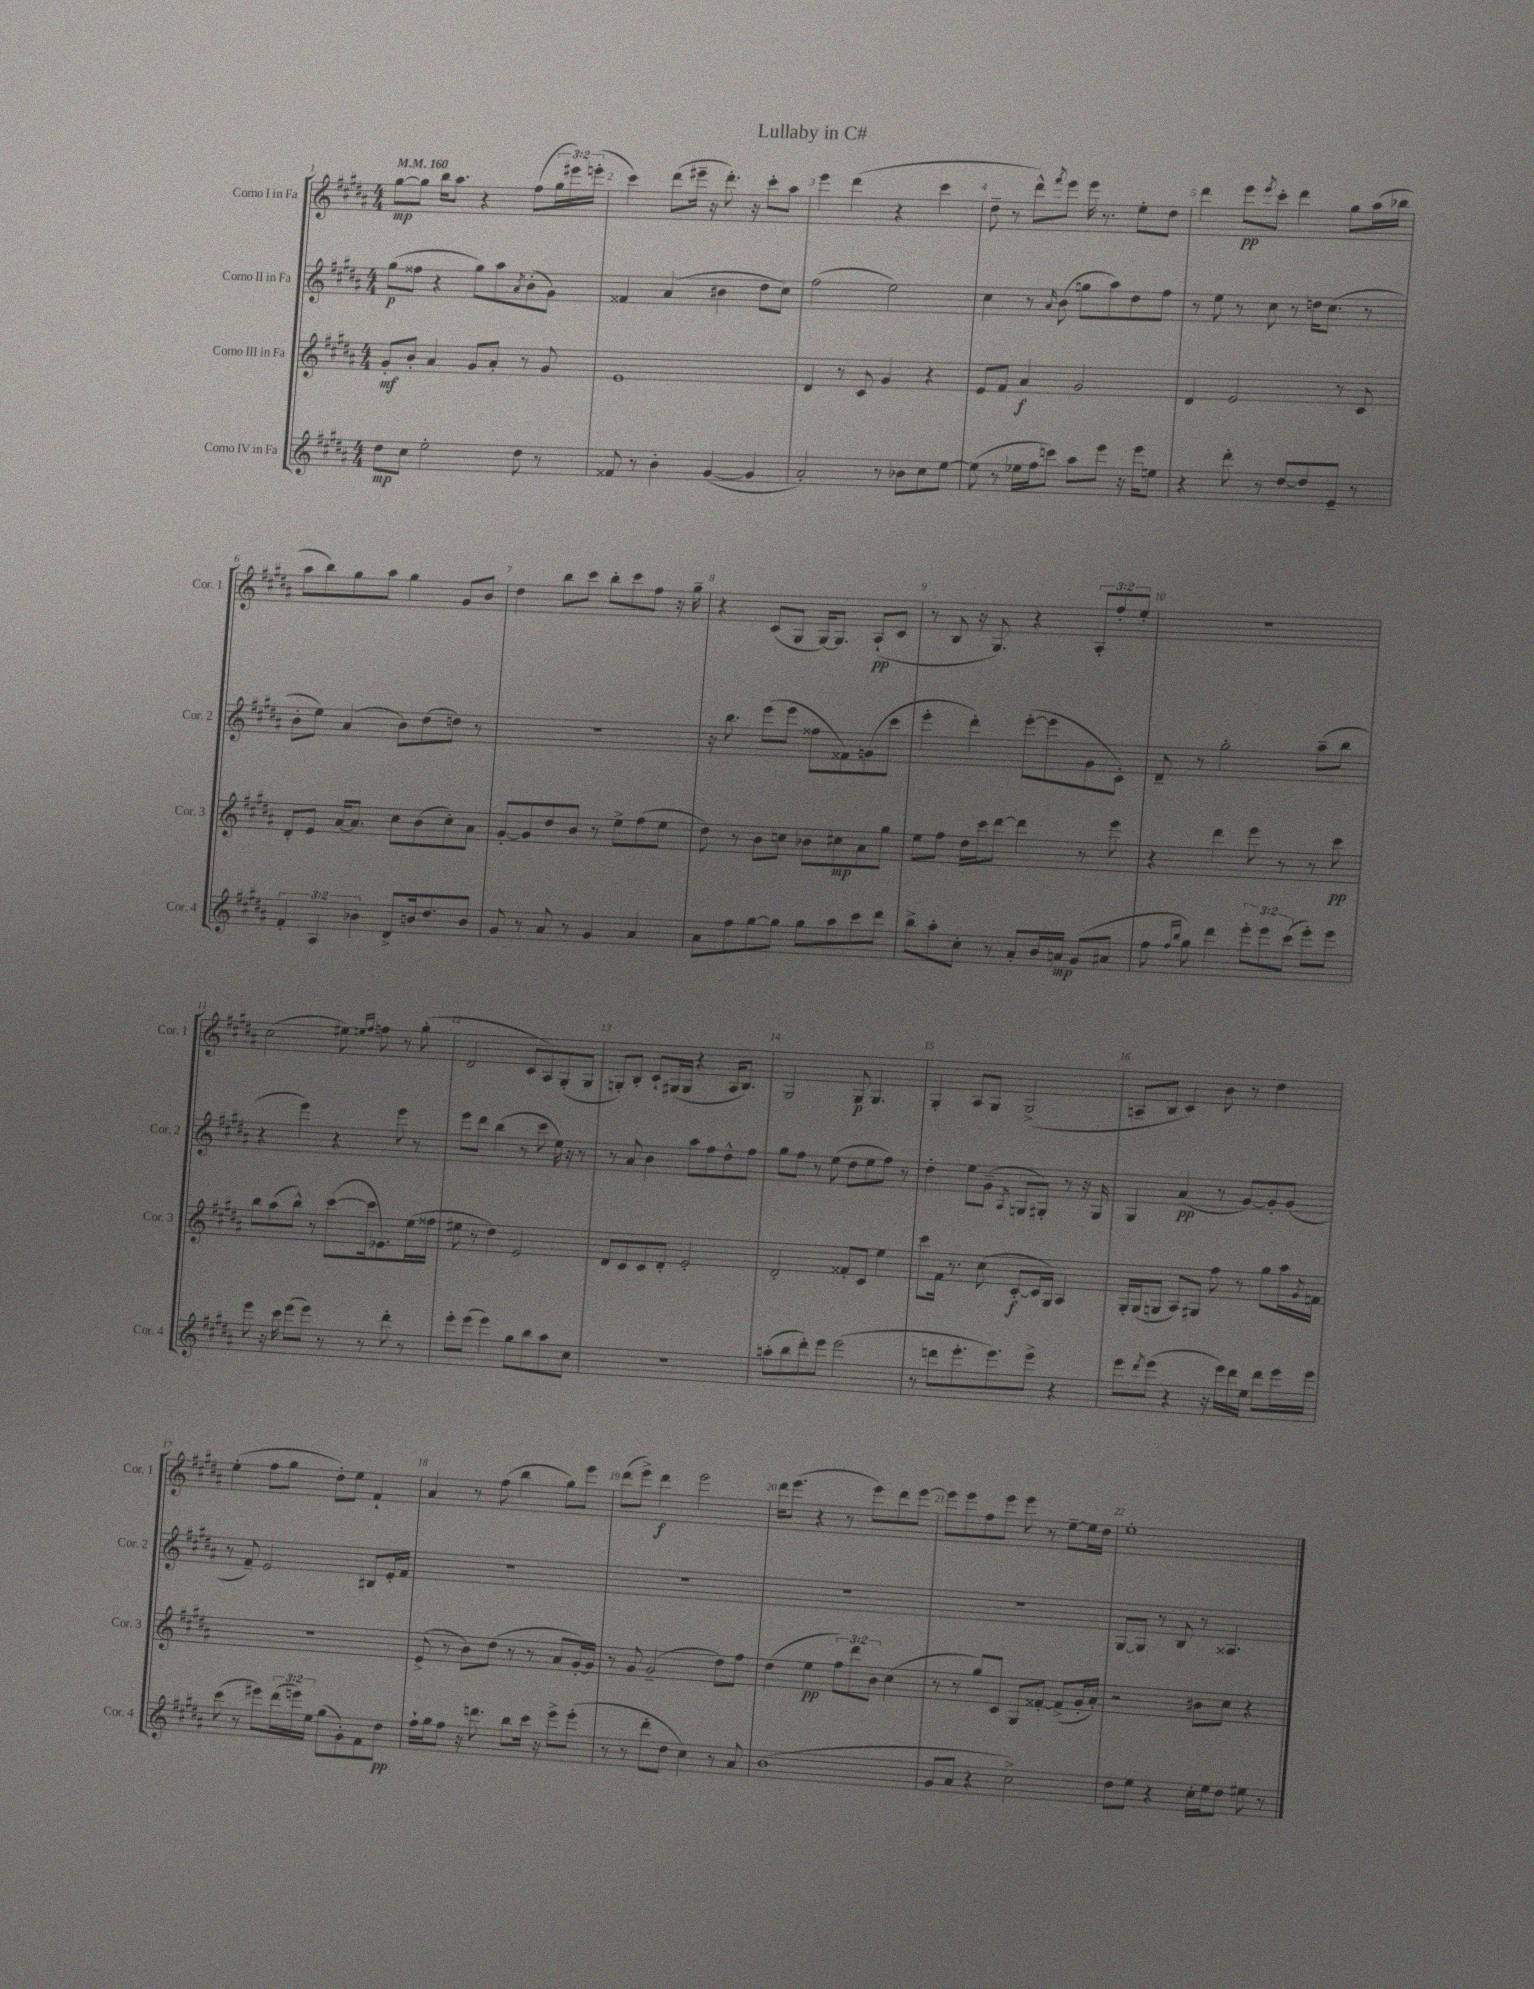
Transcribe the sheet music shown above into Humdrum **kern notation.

**kern	**kern	**kern	**kern
*staff4	*staff3	*staff2	*staff1
*clefG2	*clefG2	*clefG2	*clefG2
*k[f#c#g#d#a#]	*k[f#c#g#d#a#]	*k[f#c#g#d#a#]	*k[f#c#g#d#a#]
*M4/4	*M4/4	*M4/4	*M4/4
*MM160	*MM160	*MM160	*MM160
8dd#	8g#'	(8gg#	[8gg#
8cc#	8b'	8ff##	8gg#]
2ee'	4a#	4r	16bb
.	.	.	8.aa#
.	8g#	8gg#)	4r
.	8a#'	8aa#	.
.	.	8qa#	.
8dd#	8r	(8b'	(8ff#
8r	8g#	8g#)	24gg#
.	.	.	24eee#)
.	.	.	(24eee'
=	=	=	=
8f##	1e	4f##	4ccc#)
8r	.	.	.
4b'	.	(4a#	(8ddd#
.	.	.	16eee#~
.	.	.	16r
([4g#	.	4b#	8.ddd#')
.	.	.	16r
4g#]	.	8dd#	8ccc#'
.	.	8cc#)	8aa#
=	=	=	=
2a#')	4d#	(2ff#	4eee
.	8r	.	(4ddd#
.	8c#	.	.
8r	4g#	2ee)	4r
8b-	.	.	.
8cc#	4r	.	4ccc#
[8ee	.	.	.
=	=	=	=
(8ee]	8e	4cc#	8dd#~
8r	8f#	.	8r
16ee-	4a#	8r	8ddd#^^)
16ff#	.	.	.
.	.	16qqa#	8qfff#
8ccc)	.	(8b	8eee
8aa#	2g#	8gg	16eee
.	.	.	8.r
8eee	.	8aa#)	.
16r	.	8dd#	8ee'
16eee	.	.	.
8ee	.	8ff#	8dd#
=	=	=	=
4r	4d#	8r	4ddd#
.	.	8ee	.
8ddd#'	2e	8r	8eee
.	.	.	8qeee
8r	.	8cc#	8ccc#'
[8dd#	.	8r	4ddd#
8dd#]	.	16dd	.
.	.	(8.cc#	.
8e~	8r	.	8gg#
8r	8c#	8r	(16aa#
.	.	.	16bb-
=	=	=	=
6f#'	8d#'	8b'	8aa#
.	8e	8ee)	8bb)
6A#	.	.	.
.	[16a#	(4a#	8gg#
.	8.a#]	.	.
6b-	.	.	.
.	.	.	8aa#
8d#^	8cc#	8b)	4gg#
16b	(8b	(8dd#	.
8.dd#	.	.	.
.	8cc#')	8dd)	8g#
8b	8a#	8r	8b
=	=	=	=
8g#	[8g#'	1r	4dd#
8r	8g#]	.	.
8a#	8dd#	.	8bb
8r	8b	.	8ccc#
4g#	8r	.	8bb'
.	8ee^	.	8ccc#
4a#	(8ff#	.	8ff#
.	8ee	.	16r
.	.	.	16gg#~
=	=	=	=
8a#	8dd#)	16r	4r
.	.	8.bb	.
8ff#	8r	.	.
[8gg#	8b	(8eee	(8c#
8gg#]	8cc	8eee	8G#
8gg#	8b-	8ff##	[16G#)
.	.	.	8.G#]
8aa#	8cc#	8f##)	.
8ccc#	8a#	(8g	(8A#`
8ddd#	8gg#	8ccc#	8c#
=	=	=	=
8bb^	8ee	4eee'	8r
8aa#'	8ff#	.	8B
8cc#'	16dd#	4ddd#')	16r
.	16ccc#	.	8.G#)
8r	[8ddd#	.	.
8a#'	4ddd#]	([8eee'	4r
16b	.	8eee]	.
16a	.	.	.
(8g#	8r	8g#	12A#'
.	.	.	12ff#'
8a#	8eee	8c#')	.
.	.	.	12ee'
=	=	=	=
8ff#	4r	8d#~	1r
16qqff#	.	.	.
16qqbb	.	.	.
8gg#)	.	8r	.
4ddd#	4ddd#	2gg#'	.
12eee'	8eee	.	.
12eee	.	.	.
.	8r	.	.
(12ccc#	.	.	.
8eee')	8r	(8aa#~	.
8eee	8ccc#	8bb	.
=	=	=	=
8eee	8bb	4r	(2cc#
16r	(8aa#	.	.
16ccc#	.	.	.
(8eee	8bb^^)	4eee)	.
8eee)	8r	.	.
8r	([8ccc#	4r	8ee#)
.	.	.	16qqee
.	.	.	16qqff#
8r	16ccc#]	.	8ff
.	8.e-)	.	.
8ddd#'	.	8eee	8r
8r	(16ee	8r	(8gg#'
.	16ff##	.	.
=	=	=	=
8eee'	8ee#	8eee	2d#
(8eee	8r	8ddd#	.
4eee)	4dd#)	(4bb	.
8gg#	2e	8r	8c#
8bb	.	8ccc#	8A#)
8aa#	.	16ee)	(8G#'
.	.	16r	.
8cc#	.	8r	8G#
=	=	=	=
1r	8d#	8r	8G')
.	8c#	8a#	8B'
.	8c#	4b	8c#`
.	8d#'	.	(16G#
.	.	.	16G#
.	2e'	8aa#	4r
.	.	8ff#	.
.	.	8dd#^^	16A#
.	.	.	8.B)
.	.	8ff#	.
=	=	=	=
(8aa'	2d#'	8gg#	2G#
8bb	.	8ff#	.
8ddd#')	.	8r	.
8eee	.	(8ee	.
(2eee	8f##'	8dd#	8G#
.	8c#	8ee	4.G#
.	4ee	8ff#)	.
.	.	8r	.
=	=	=	=
8r	8ccc#	4dd#'	4G#'
8ddd	16f#	.	.
.	8.r	.	.
8.eee'	.	8ee	8A#
.	(8cc#	(8g#~	8G#
8.eee)	.	.	.
.	.	8qA#	.
.	[8c#'	8G	(2G#^
8eee^	16c#]	8G#')	.
.	16G#)	.	.
4r	4A#	8r	.
.	.	16r	.
.	.	16G#	.
=	=	=	=
8eee	16G#'	4G#	8A~
.	(16G#	.	.
8qddd#	.	.	.
(8eee	8G	.	8B
4r	8A#)	(4a#	4c#)
.	8G#	.	.
16r	8ff#	8r	8b
16eee)	.	.	.
16ddd#	8r	[8g#)	8r
16ee	.	.	.
8ddd#	8gg#	8g#']	4dd#
16eee	16aa#	(8g#	.
.	8qg#	.	.
16eee	16f	.	.
=	=	=	=
(8ccc#	1r	8r	(4ee'
8r	.	8f#~)	.
8eee#)	.	2e	8ff#
(24ddd#	.	.	8gg#
24eee)	.	.	.
24ee	.	.	.
(8gg#	.	.	8dd#')
8g#')	.	.	8ee
8f#	.	8B#	4f#`
8dd#	.	16e'	.
.	.	16f#	.
=	=	=	=
16ff#`	(8e^	1r	4a#
16gg#	.	.	.
8ff#	8r	.	.
16r	8b)	.	8r
8.ddd	.	.	.
.	(8dd#	.	(8ff#
8bb	8r	.	4bb
16ccc#	8r	.	.
16r	.	.	.
8eee^	8a#	.	8gg#)
(8eee'	[16g#')	.	8eee
.	16g#]	.	.
=	=	=	=
8r	8r	1r	(8ddd#
8r	8g#	.	8eee^)
8ddd#'	(2g#~	.	4ddd#
8dd#	.	.	.
4cc#)	.	.	2eee
8r	8dd#)	.	.
8a#	8ff#	.	.
=	=	=	=
(1b	(4dd#	1r	16ddd#
.	.	.	(8.eee
.	4ee	.	4r
.	12ff#)	.	8r
.	12ddd#	.	.
.	.	.	8eee)
.	12b	.	.
.	(4cc#	.	8ddd#
.	.	.	[8eee
=	=	=	=
8g#	8r	1r	8eee]
8a#	8r	.	8eee
4r	8gg#)	.	8ff#
.	8c#	.	8eee
2cc#^)	8G#	.	8eee
.	[8f##'	.	8r
.	(8f##^]	.	[8ee~
.	16g#'	.	16ee]
.	16a#')	.	16dd#
=	=	=	=
8dd#	2r	[8G#	1ee'
8ee	.	8G#]	.
4r	.	8r	.
.	.	8B	.
16cc#'	8b#	8r	.
16ee	.	.	.
8dd#	8cc#	4.A##	.
8ee#	4r	.	.
8r	.	.	.
==	==	==	==
*-	*-	*-	*-
